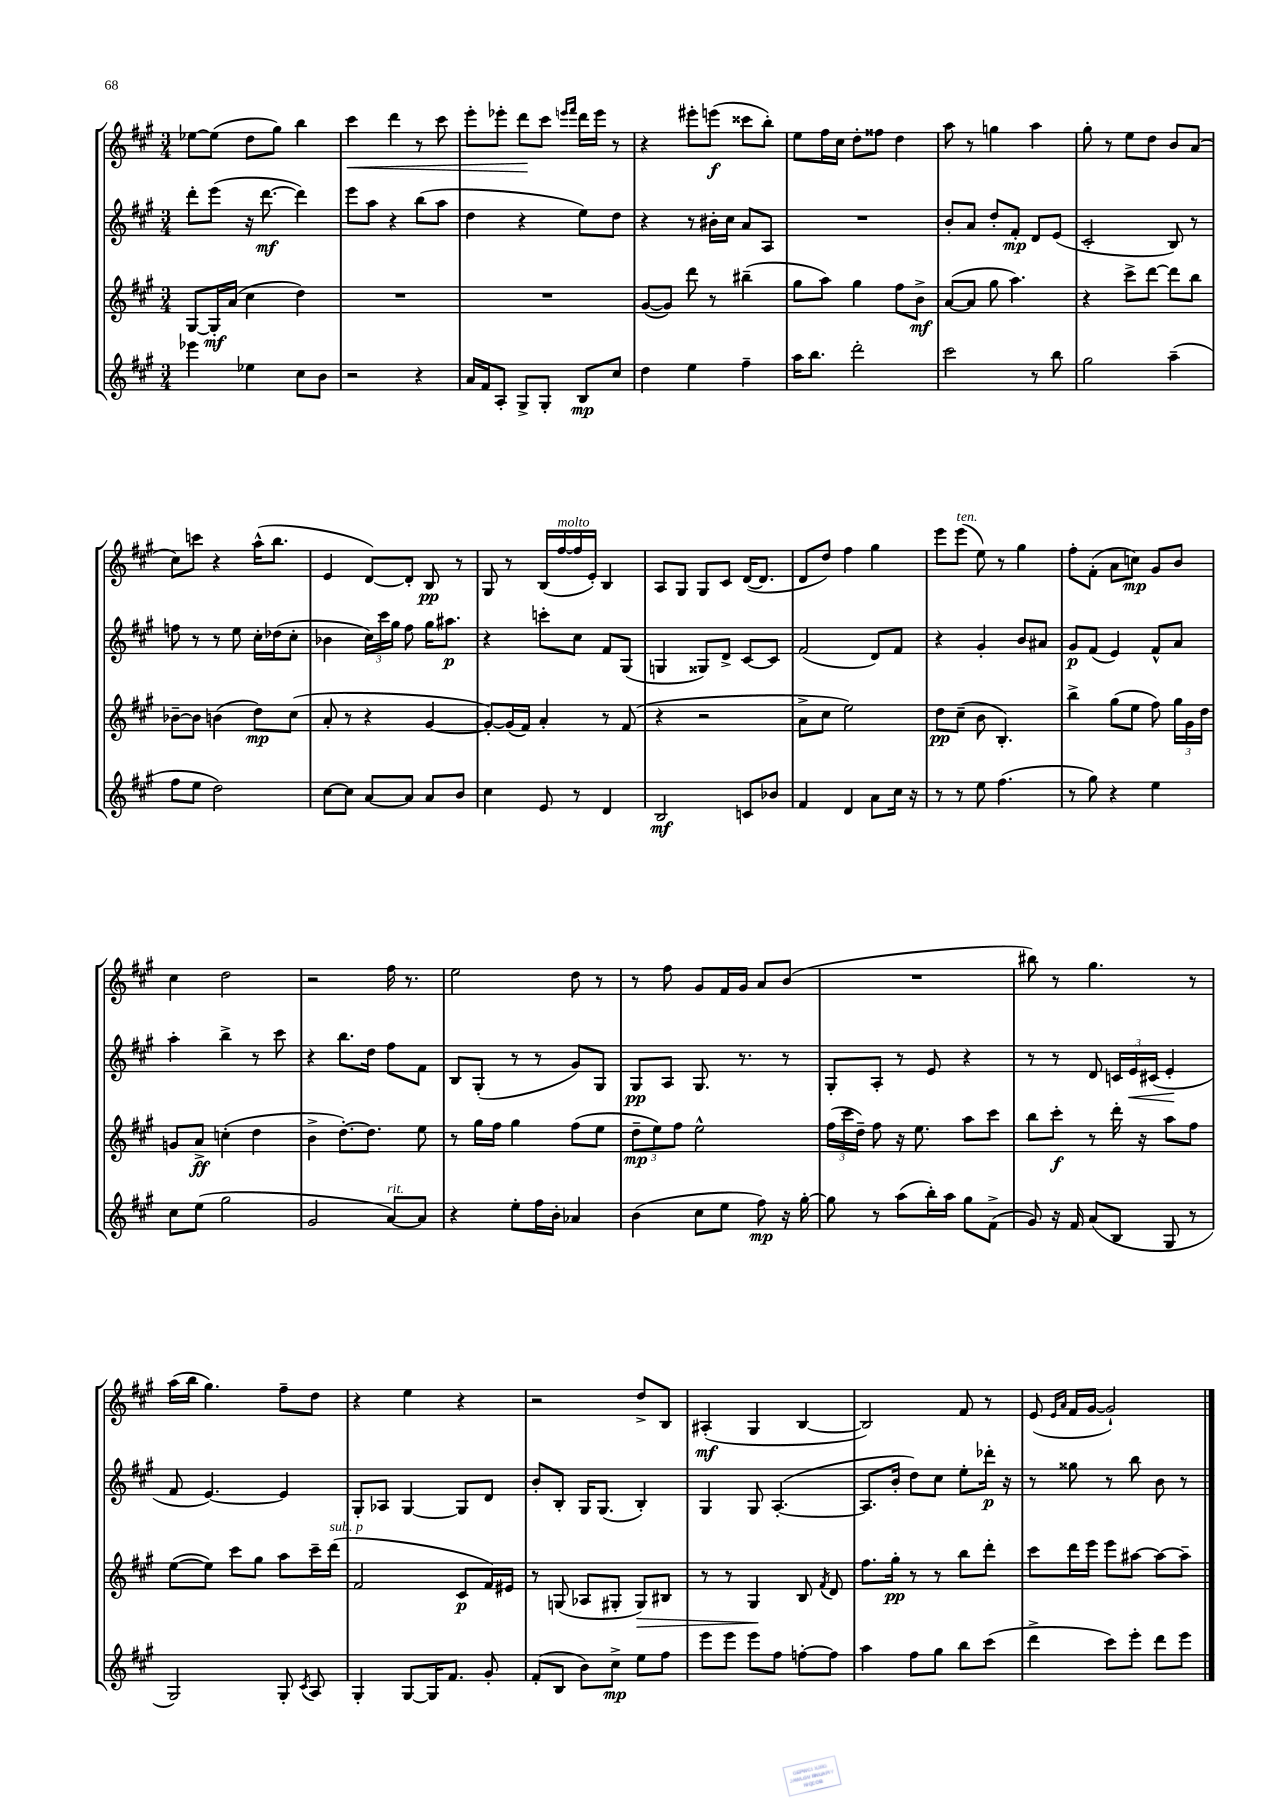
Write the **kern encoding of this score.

**kern	**kern	**kern	**kern
*staff4	*staff3	*staff2	*staff1
*clefG2	*clefG2	*clefG2	*clefG2
*k[f#c#g#]	*k[f#c#g#]	*k[f#c#g#]	*k[f#c#g#]
*M3/4	*M3/4	*M3/4	*M3/4
4eee-	[8G#	8ddd'	[8ee-
.	16G#']	(8eee	(8ee-]
.	(16a	.	.
4ee-	4cc#	16r	8dd
.	.	[8.ddd	.
.	.	.	8gg#)
8cc#	4dd)	4ddd])	4bb
8b	.	.	.
=	=	=	=
2r	2.r	8eee	4ccc#
.	.	8aa	.
.	.	4r	4ddd
4r	.	(8bb	8r
.	.	8aa	8ccc#
=	=	=	=
16a	2.r	4dd	8eee'
16f#	.	.	.
8A'	.	.	8eee-'
8G#^	.	4r	8ddd
8G#'	.	.	8ccc#
.	.	.	16qqeee
.	.	.	16qqfff#
8B	.	8ee)	16ddd
.	.	.	16eee
8cc#	.	8dd	8r
=	=	=	=
4dd	([8g#	4r	4r
.	8g#])	.	.
4ee	8ddd	8r	8eee#'
.	8r	16b#'	(8eee
.	.	16cc#	.
4ff#~	(4bb#~	8a	8ccc##
.	.	8A	8bb')
=	=	=	=
16aa	8gg#	2.r	8ee
8.bb	.	.	.
.	8aa)	.	16ff#
.	.	.	16cc#
2ddd'	4gg#	.	8dd'
.	.	.	8ff##
.	8ff#	.	4dd
.	8b^	.	.
=	=	=	=
2ccc#	([8a	8b'	8aa
.	8a]	8a	8r
.	8gg#	8dd'	4gg
.	4.aa)	8f#'	.
8r	.	8d	4aa
8bb	.	(8e	.
=	=	=	=
2gg#	4r	2c#'	8gg#'
.	.	.	8r
.	8ccc#^	.	8ee
.	[8ddd	.	8dd
(4aa~	8ddd]	8B)	8b
.	8bb	8r	(8a
=	=	=	=
8ff#	[8b-~	8ff	8cc#)
8ee	8b-]	8r	8ccc
2dd)	(4b	8r	4r
.	.	8ee	.
.	8dd)	16cc#'	(16aa^^
.	.	(16dd-	8.bb
.	(8cc#	8cc#'	.
=	=	=	=
[8cc#	8a'	4b-	4e
8cc#]	8r	.	.
[8a	4r	24cc#)	[8d)
.	.	24ccc#	.
.	.	24gg#	.
8a]	.	8ff#	8d']
8a	[4g#	16gg#	8B
.	.	8.aa#	.
8b	.	.	8r
=	=	=	=
4cc#	8g#'_)	4r	8G#
.	(16g#]	.	8r
.	16f#)	.	.
8e	4a'	8ccc'	(16B
.	.	.	[16ff#
8r	.	8cc#	16ff#]
.	.	.	16e')
4d	8r	8f#	4B
.	(8f#	(8G#	.
=	=	=	=
2B	4r	4G	8A
.	.	.	8G#
.	2r	8G##)	8G#
.	.	8d^	8c#
8c	.	[8c#	([16d
.	.	.	8.d]
8b-	.	8c#]	.
=	=	=	=
4f#	8a^	(2f#	8d
.	8cc#	.	8dd)
4d	2ee)	.	4ff#
8a	.	8d)	4gg#
16cc#	.	8f#	.
16r	.	.	.
=	=	=	=
8r	8dd	4r	8eee
8r	(8cc#~	.	(8eee
8ee	8b	4g#'	8ee)
(4.ff#	4.B')	.	8r
.	.	8b	4gg#
.	.	8a#	.
=	=	=	=
8r	4bb^	8g#	8ff#'
8gg#)	.	(8f#	(8f#'
4r	(8gg#	4e)	8a
.	8ee	.	8cc)
4ee	8ff#)	8f#^^	8g#
.	24gg#	8a	8b
.	24g#	.	.
.	24dd	.	.
=	=	=	=
8cc#	8g	4aa'	4cc#
(8ee	8a^	.	.
2gg#	(4cc'	4bb^	2dd
.	4dd	8r	.
.	.	8ccc#	.
=	=	=	=
2g#	4b^	4r	2r
.	[8.dd')	8.bb	.
.	8.dd]	16dd	.
[8a)	.	8ff#	16ff#
.	.	.	8.r
8a]	8ee	8f#	.
=	=	=	=
4r	8r	8B	2ee
.	16gg#	(8G#'	.
.	16ff#	.	.
8ee'	4gg#	8r	.
16ff#	.	8r	.
16b'	.	.	.
4a-	(8ff#	8g#)	8dd
.	8ee	8G#	8r
=	=	=	=
(4b	12dd~	8G#	8r
.	12ee)	.	.
.	.	8A	8ff#
.	12ff#	.	.
8cc#	2ee^^	8.G#	8g#
8ee	.	.	16f#
.	.	8.r	16g#
8ff#)	.	.	8a
16r	.	8r	(8b
[16gg#'	.	.	.
=	=	=	=
8gg#]	(24ff#	8G#'	2.r
.	24ccc#	.	.
.	24dd~)	.	.
8r	8ff#	8A'	.
(8aa	16r	8r	.
.	8.ee	.	.
16bb')	.	8e	.
16aa	.	.	.
8gg#	8aa	4r	.
(8f#^	8ccc#	.	.
=	=	=	=
8g#)	8bb	8r	8bb#)
16r	8ccc#'	8r	8r
16f#	.	.	.
(8a	8r	8d	4.gg#
8B	16ddd'	24c	.
.	.	24e	.
.	16r	.	.
.	.	(24c#	.
8G#	8aa	4e'	.
8r	8ff#	.	8r
=	=	=	=
2G#)	([8ee	8f#	(16aa
.	.	.	16bb
.	8ee])	[4.e)	4.gg#)
.	8ccc#	.	.
.	8gg#	.	.
8G#'	8aa	4e]	8ff#~
8qc#	.	.	.
8A	16ccc#~	.	8dd
.	(16ddd	.	.
=	=	=	=
4G#'	2f#	8G#'	4r
.	.	8A-	.
[8G#	.	[4G#	4ee
16G#]	.	.	.
8.f#	.	.	.
.	8c#	8G#]	4r
8g#'	16f#)	8d	.
.	16e#	.	.
=	=	=	=
(8f#'	8r	8b'	2r
8B	(8G	8B'	.
8b)	8A-	16G#	.
.	.	(8.G#	.
8cc#^	8G#'	.	.
8ee	8G#)	4B')	8dd^
8ff#	8B#	.	8B
=	=	=	=
8eee	8r	4G#	(4A#'
8eee	8r	.	.
8eee	4G#	8G#	4G#
8ff#	.	([4.A'	.
[8ff'	8B	.	[4B
.	8qf#	.	.
8ff]	8d	.	.
=	=	=	=
4aa	8.ff#	8.A]	2B])
.	16gg#'	16b'	.
8ff#	8r	8dd)	.
8gg#	8r	8cc#	.
8bb	8bb	8ee'	8f#
(8ccc#	8ddd'	16ddd-'	8r
.	.	16r	.
=	=	=	=
4ddd^	8ccc#	8r	(8e
.	.	.	16qqe
.	.	.	16qqa
.	16ddd	8gg##	16f#
.	16eee	.	[16g#
8ccc#)	8eee	8r	2g#`])
8eee'	[8aa#	8bb	.
8ddd	8aa#_	8b	.
8eee	8aa#~]	8r	.
==	==	==	==
*-	*-	*-	*-
